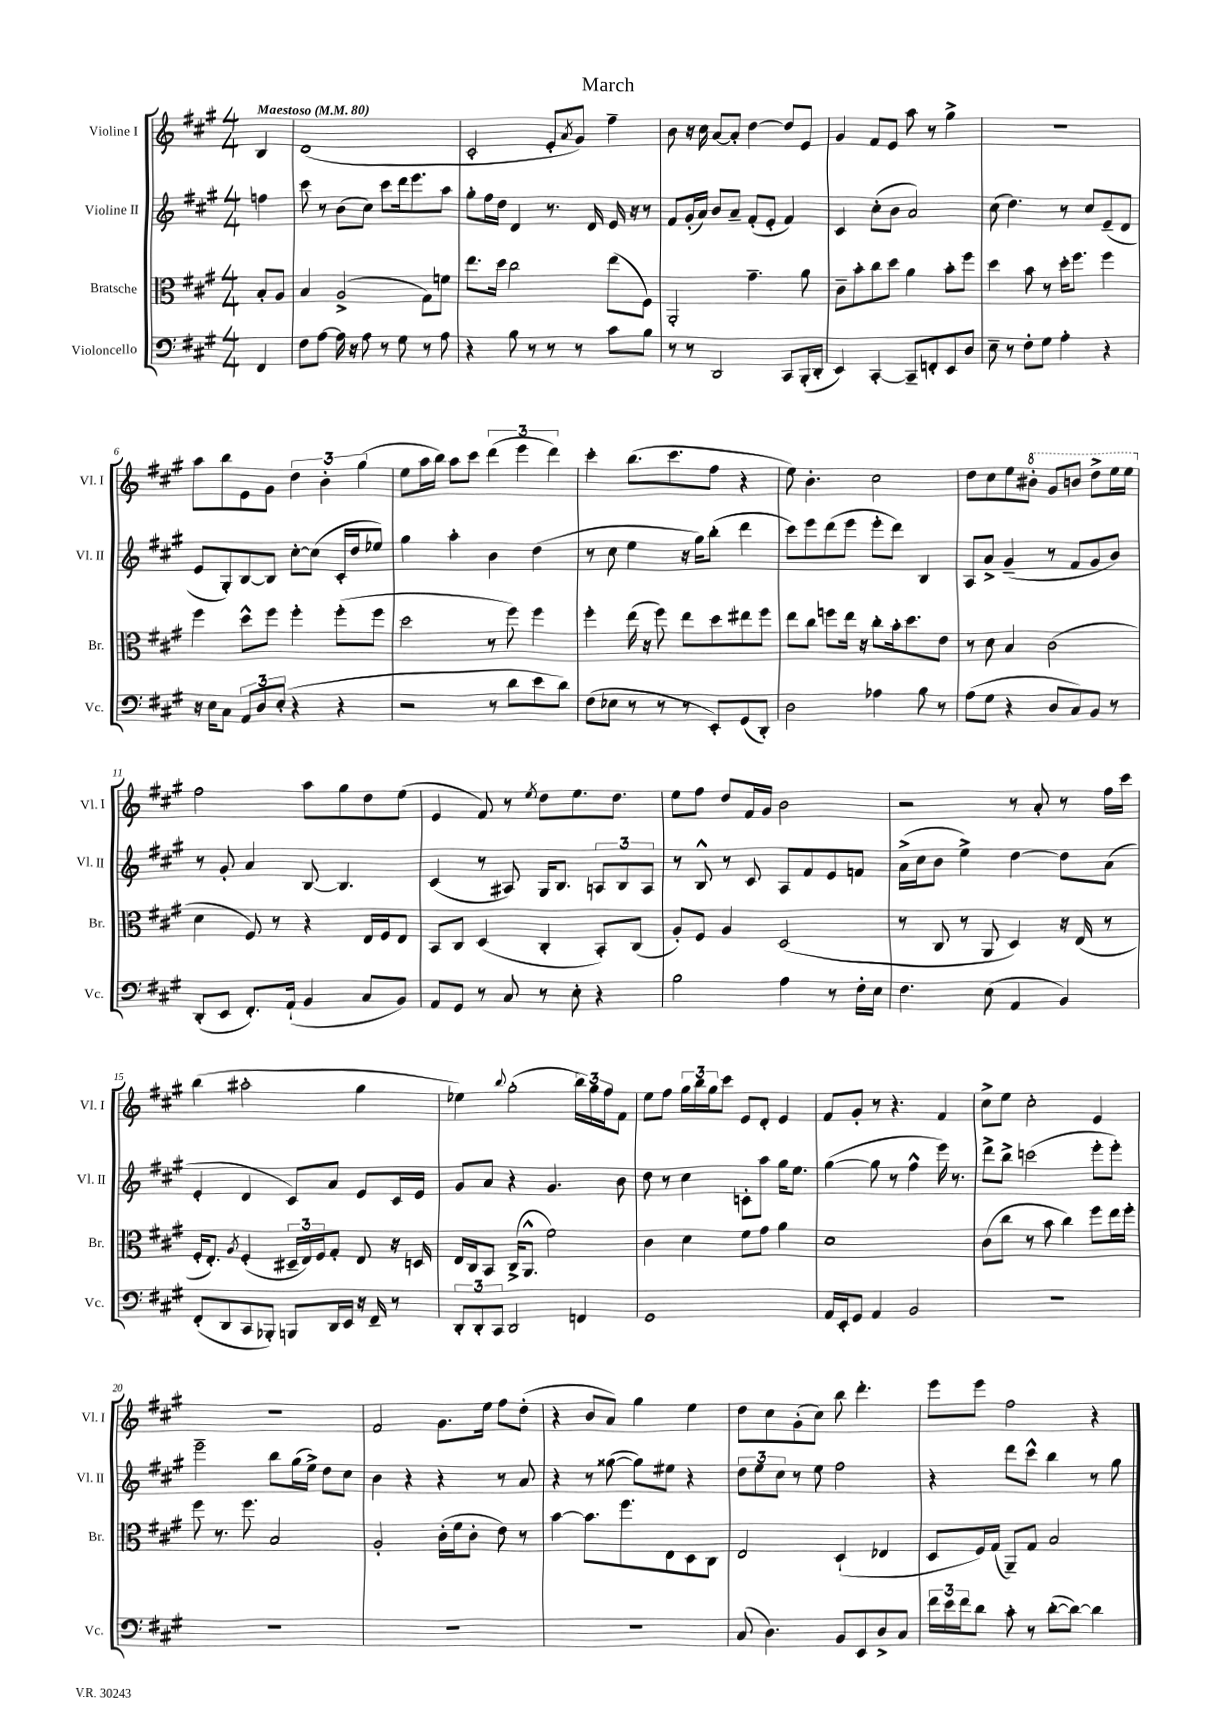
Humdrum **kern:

**kern	**kern	**kern	**kern
*part4	*part3	*part2	*part1
*staff4	*staff3	*staff2	*staff1
*I"Violoncello	*I"Bratsche	*I"Violine II	*I"Violine I
*I'Vc.	*I'Br.	*I'Vl. II	*I'Vl. I
*clefF4	*clefC3	*clefG2	*clefG2
*k[f#c#g#]	*k[f#c#g#]	*k[f#c#g#]	*k[f#c#g#]
*M4/4	*M4/4	*M4/4	*M4/4
*MM80	*MM80	*MM80	*MM80
=	=	=	=
!	!	!	!LO:TX:a:B:t=Maestoso
4FF#/	8B'/L	4ffn\	4B/
.	8A/J	.	.
=1	=1	=1	=1
8F#\L	4B/	8ccc#\	(1d
[8A\J	.	8r	.
16A\]	(2A^/	(8b\L	.
16r	.	.	.
8A\	.	8cc#\J)	.
8r	.	8ccc#\L	.
8G#\	.	16ddd\k	.
.	.	8.eee\	.
8r	8G#\L)	.	.
8A\	8fn\J	8aa\J	.
=2	=2	=2	=2
4r	8.ee\L	8gg#'\L	2c#'/
.	.	16ff#\L	.
.	16dd\Jk	16dd\JJ	.
8B\	2cc#\	4d/	.
8r	.	.	.
8r	.	8.r	8e'/L
.	.	.	8qa/
8r	.	.	8g#/J)
.	.	16d/	.
8c#\L	(8ee\L	16e/	4ff#~\
.	.	16r	.
8B\J	8F#\J)	8r	.
=3	=3	=3	=3
8r	2AA'/	8f#/L	8b\
8r	.	(16g#'/L	16r
.	.	16a/JJ)	16cc#\
2DD/	.	8b/L	[8a/L
.	.	8a~/J	8a'/J]
.	4.g#~\	(8f#'/L	[4dd\
.	.	8e'/J	.
8CC#/L	.	4f#/)	8dd/L]
(16BBB'/L	8a\	.	8e/J
16DD'/JJ	.	.	.
=4	=4	=4	=4
4EE/)	8c#~\L	4c#/	4g#/
.	8b'\	.	.
[4CC#'/	8cc#\	(8cc#'\L	8f#/L
.	8dd\J	8b\J	8e/J
8CC#~/L]	4a\	2a/)	8aa\
8FFn'/	.	.	8r
8EE/	8b'\L	.	4gg#^\
8D/J	8ff#\J	.	.
=5	=5	=5	=5
8E~\	4dd\	(8cc#\	1r
8r	.	4.dd\)	.
8F#'\L	8b\	.	.
8G#\J	8r	.	.
4A'\	16dd'\KL	8r	.
.	8.ff#\J	.	.
.	.	8cc#/L	.
4r	4ff#\	(8e~/	.
.	.	8d/J	.
!!LO:LB:g=z
=6	=6	=6	=6
16r	4ff#\	8e/L	8aa\L
16E\KL	.	.	.
8C#\J	.	8G#'/)	8bb\
12AA/L	8dd^^\L	[8B/	8e\
12D/	.	.	.
.	8ff#\J	8B/J]	8g#\J
(12E'/J	.	.	.
4r	4ff#'\	[8cc#'\L	6dd\
.	.	(8cc#\J]	.
.	.	.	6b'\
4r	(8ff#'\L	16c#'/LL	.
.	.	16dd/J	.
.	.	.	(6gg#\
.	8ff#\J	8ee-X/J)	.
=7	=7	=7	=7
2r	2dd\	4gg#\	8ee\L
.	.	.	16aa\L
.	.	.	16bb\JJ)
.	.	4aa'\	8aa\L
.	.	.	8ccc#\J
8r	8r	4b\	(6ddd\
8d\L	8ff#\)	.	.
.	.	.	6eee\
8e\	4ff#\	(4dd\	.
.	.	.	6ddd\)
8d\J)	.	.	.
=8	=8	=8	=8
(8F#\L	4ff#'\	8r	4ccc#'\
8E-X\J	.	8cc#\	.
8r	(16ee\	4ee\	(8.bb\L
.	16r	.	.
8r	8ff#\)	.	.
.	.	.	8.ccc#\
8r	8ee\L	16r	.
.	.	16gg#\KL)	.
8EE'/L)	8dd\	(8bb'\J	8ff#\J
(8GG#/	8ee#X\	4ddd\	4r
8DD'/J)	8ff#\J	.	.
=9	=9	=9	=9
2D\	8ee\L	8ccc#\L)	8ee\)
.	8cc#\J	8eee\	4.b'\
.	8ffn\L	(8ddd\	.
.	16ee\Jk	8eee\J	.
.	16r	.	.
4A-X\	8cc#'\L	8eee'\L	2cc#\
.	16b'\k	8ddd\J)	.
.	8.dd\	.	.
8B\	.	4B/	.
8r	8e\J	.	.
=10	=10	=10	=10
(8A\L	8r	8A/L	8dd\L
8G#\J	8d\	8a^/J	8cc#\
4r	4B/	(4g#~/	8ee\
*	*	*	*8va
.	.	.	8bb#X'\J
8D/L	(2c#\	8r	8gg#/L
8C#/)	.	8f#/L	8bbn/J
8BB/J	.	8g#/	8ddd^\L
8r	.	8b/J)	16eee\L
.	.	.	16eee\JJ
!!LO:LB:g=z
=11	=11	=11	=11
*	*	*	*X8va
(8DD'/L	4d\	8r	2ff#\
8EE/J	.	8g#'/	.
8.FF#'/L)	8F#/)	4a/	.
.	8r	.	.
(16AA`/Jk	.	.	.
4BB/	4r	[8B/	8aa\L
.	.	4.B/]	8gg#\
8C#/L	16E/LL	.	8dd\
.	16F#/J	.	.
8BB/J)	8E/J	.	(8ee\J
=12	=12	=12	=12
8AA/L	8BB/L	(4c#/	4e/
8GG#/J	8C#/J	.	.
8r	(4D/	8r	8f#/)
8C#/	.	8A#X/)	8r
.	.	.	8qee/
8r	4C#'/	16G#/KL	8dd\L
.	.	8.B/J	.
8E'\	.	.	8.ee\
4r	8BB'/L)	12An/L	.
.	.	.	8.dd\J
.	.	12B/	.
.	(8C#/J	.	.
.	.	12A/J	.
=13	=13	=13	=13
2B\	8A'/L)	8r	8ee\L
.	8F#/J	8B^^/	8ff#\J
.	4A/	8r	8dd/L
.	.	8c#/	16f#/L
.	.	.	16g#/JJ
4A\	(2D/	8A/L	2b\
.	.	8f#/	.
8r	.	8e/	.
16F#'\LL	.	8fn/J	.
16E\JJ	.	.	.
=14	=14	=14	=14
4.F#\	8r	(16a^\LL	2r
.	.	16cc#\J	.
.	8C#/	8b\J	.
.	8r	4ee^\)	.
(8E\	8AA/	.	.
4AA/	4D/)	[4dd\	8r
.	.	.	8a'/
4BB/)	16r	8dd\L]	8r
.	(16E/	.	.
.	8r	(8a\J	16ff#\LL
.	.	.	16ccc#\JJ
!!LO:LB:g=z
=15	=15	=15	=15
(8FF#'/L	16F#'/KL	4e'/	(4bb\
.	8.E'/J)	.	.
8DD/	.	.	.
.	8qA/	.	.
8CC#/	(4F#'/	4d/	2aa#X'\
8BBB-X'/J)	.	.	.
8BBBn/L	24D#X~/LL	8c#/L)	.
.	24E/)	.	.
.	24F#/J	.	.
16DD/L	8G#'/J	8a/J	.
16EE/JJ	.	.	.
16r	8E/	8e/L	4gg#\
16FF#~/	.	.	.
8r	16r	16c#/L	.
.	16Dn/	16e/JJ	.
=16	=16	=16	=16
12DD'/L	16E/LL	8g#/L	4ee-X\)
.	16C#/J	.	.
12DD'/	.	.	.
.	8BB/J	8a/J	.
12CC#/J	.	.	.
.	.	.	8qqbb/
2DD/	(16C#^/KL	4r	(2gg#'\
.	8.AA^^/J	.	.
.	2f#\)	4.g#/	.
4FFn/	.	.	24bb\LL)
.	.	.	24gg#\
.	.	.	24ff#\J
.	.	8b\	8f#\J
=17	=17	=17	=17
1GG#	4c#\	8dd\	8ee\L
.	.	8r	8ff#\J
.	4d\	4cc#\	24gg#\LL
.	.	.	24bb\
.	.	.	24gg#\J
.	.	.	8ccc#\J
.	8f#\L	8cn'\L	8e/L
.	8g#\J	8aa\J	8d'/J
.	4a\	16gg#\KL	4e/
.	.	8.ee\J	.
=18	=18	=18	=18
16AA/LL	1d	([4gg#\	8f#/L
16EE'/J	.	.	.
8GG#/J	.	.	8g#'/J
4AA/	.	8gg#\]	8r
.	.	8r	4.r
2BB/	.	4ff#^^\	.
.	.	16eee\)	4f#/
.	.	8.r	.
=19	=19	=19	=19
1r	(8c#\L	8ddd^\L	8cc#^\L
.	8cc#\J	8bb^\J	8ee\J
.	8r	(2cccn\	2cc#'\
.	8b\	.	.
.	4cc#\)	.	.
.	8ff#\L	8eee'\L	4e/
.	16ee\L	8eee'\J)	.
.	16ff#'\JJ	.	.
!!LO:LB:g=z
=20	=20	=20	=20
1r	8ff#\	2eee~\	1r
.	8.r	.	.
.	8.ff#\	.	.
.	2B/	8bb\L	.
.	.	(16gg#\L	.
.	.	16ee^\JJ)	.
.	.	8dd\L	.
.	.	8cc#\J	.
=21	=21	=21	=21
1r	2A'/	4b\	2f#/
.	.	4r	.
.	(16c#'\LL	4r	8.g#\L
.	16f#\J	.	.
.	8c#'\J	.	.
.	.	.	16ee\Jk
.	8e\)	8r	8ff#\L
.	8r	8a/	(8dd'\J
=22	=22	=22	=22
1r	[4b\	4r	4r
.	8.b\L]	8r	8b/L
.	.	([8gg##X\	8a/J)
.	8.ff#\	.	.
.	.	8gg##\L])	4gg#\
.	8E\	8ee#X\J	.
.	8D\	4r	4ee\
.	8C#\J	.	.
=23	=23	=23	=23
(8C#/	2E/	12dd\L	8dd\L
.	.	12ee\	.
4.D\)	.	.	8cc#\
.	.	12cc#\J	.
.	.	8r	(8g#'\
.	.	8ee\	8cc#\J)
8BB/L	(4D`/	2ff#\	8bb\
8EE/	.	.	4.ddd'\
8D^/	4E-X/	.	.
8C#/J	.	.	.
=24	=24	=24	=24
24f#\LL	8D/L	4r	8eee\L
24e\	.	.	.
24f#\J	.	.	.
8d\J	16F#/L)	.	8eee\J
.	(16G#/JJ	.	.
8c#'\	8AA~/L)	8ddd\L	2ff#\
8r	8G#/J	8ccc#^^\J	.
([8d'\L	2B/	4bb\	.
8d\J_)	.	.	.
4d\]	.	8r	4r
.	.	8gg#\	.
==	==	==	==
*-	*-	*-	*-
